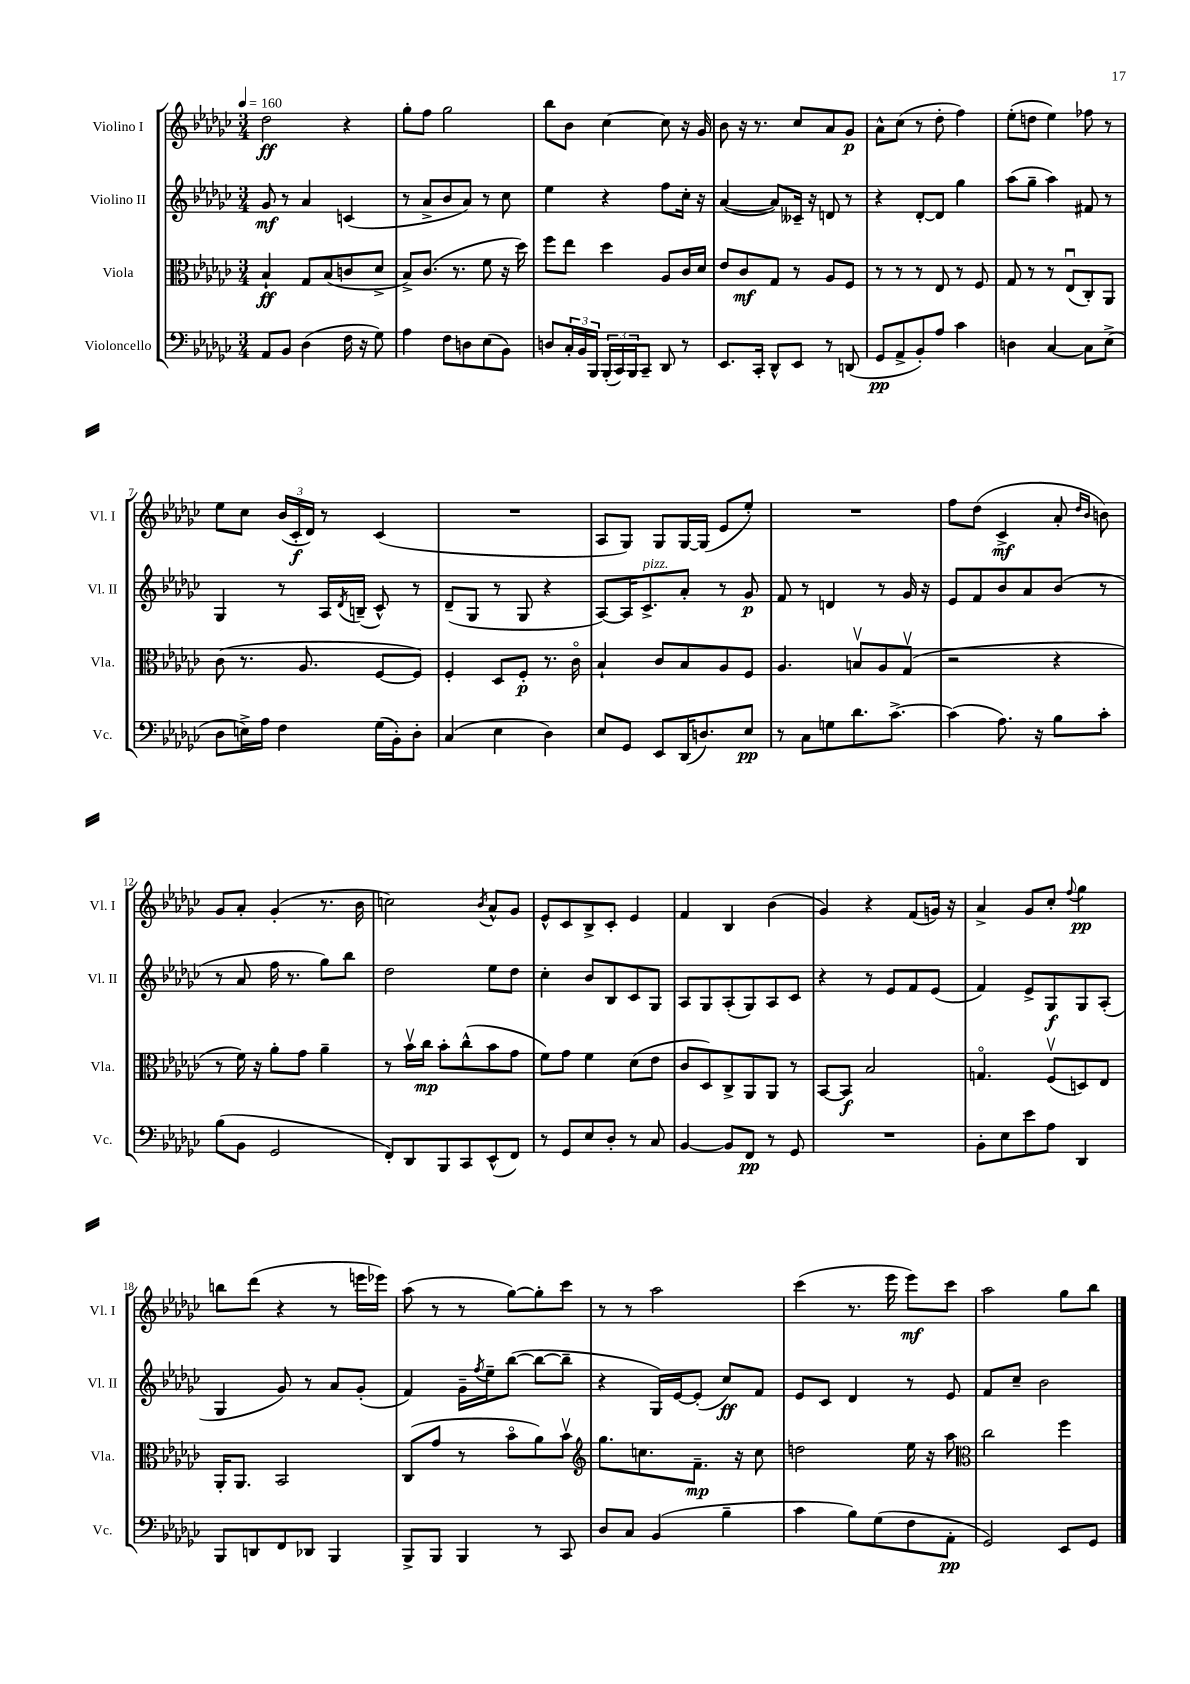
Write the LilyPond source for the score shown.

<<
\new StaffGroup <<
\new Staff = "s0" \with { instrumentName = "Violino I" shortInstrumentName = "Vl. I" } {
    \clef treble \key ges \major \numericTimeSignature \time 3/4 \tempo 4 = 160
    des''2\ff r4 |
    ges''8-. f''8 ges''2 |
    bes''8 bes'8 ces''4~ ces''8 r16 ges'16 |
    bes'8 r16 r8. ces''8 aes'8 ges'8\p |
    aes'8-^ ces''8( r8 des''8-. f''4) |
    ees''8-.( d''8 ees''4) fes''8 r8 |
    ees''8 ces''8 \tuplet 3/2 { bes'16( ces'16-.\f des'16) } r8 ces'4( |
    R2. |
    aes8 ges8) ges8 ges16~ ges16( ees'8 ees''8-.) |
    R2. |
    f''8 des''8( ces'4->\mf aes'8-. \grace { des''16 bes'16 } b'8) |
    ges'8 aes'8-. ges'4-.( r8. bes'16 |
    c''2) \acciaccatura { bes'8 } aes'8-^ ges'8 |
    ees'8-^ ces'8 bes8-> ces'8-. ees'4 |
    f'4 bes4 bes'4( |
    ges'4) r4 f'8( g'16) r16 |
    aes'4-> ges'8 ces''8-. \appoggiatura { f''8 } ges''4\pp |
    b''8 des'''8( r4 r8 e'''16 ees'''16) |
    aes''8( r8 r8 ges''8~) ges''8-. ces'''8 |
    r8 r8 aes''2 |
    ces'''4( r8. ees'''16 ees'''8\mf) ces'''8 |
    aes''2 ges''8 bes''8 \bar "|." |
}
\new Staff = "s1" \with { instrumentName = "Violino II" shortInstrumentName = "Vl. II" } {
    \clef treble \key ges \major \numericTimeSignature \time 3/4
    ges'8\mf r8 aes'4 c'4( |
    r8 aes'8-> bes'8 aes'8) r8 ces''8 |
    ees''4 r4 f''8 ces''16-. r16 |
    aes'4~( aes'8) ceses'16-- r16 d'8 r8 |
    r4 des'8~-. des'8 ges''4 |
    aes''8( ges''8-- aes''4) fis'8 r8 |
    ges4 r8 aes16 \acciaccatura { des'8 } b16--( ces'8-^) r8 |
    des'8--( ges8 r8 ges8 r4 |
    aes8~) aes16 ces'8.->^\markup { \italic "pizz." } aes'8-. r8 ges'8\p |
    f'8 r8 d'4 r8 ges'16 r16 |
    ees'8 f'8 bes'8 aes'8 bes'8( r8 |
    r8 aes'8 f''16 r8. ges''8) bes''8 |
    des''2 ees''8 des''8 |
    ces''4-. bes'8 bes8 ces'8 ges8 |
    aes8 ges8 aes8-.( ges8) aes8 ces'8 |
    r4 r8 ees'8 f'8 ees'8( |
    f'4) ees'8-> ges8\f ges8 aes8-.( |
    ges4 ges'8) r8 aes'8 ges'8-.( |
    f'4) ges'16-- \acciaccatura { f''8 } ees''16-- bes''8~( bes''8~ bes''8-- |
    r4 ges16) ees'16~ ees'8-.( ces''8\ff) f'8 |
    ees'8 ces'8 des'4 r8 ees'8 |
    f'8 ces''8-- bes'2 \bar "|." |
}
\new Staff = "s2" \with { instrumentName = "Viola" shortInstrumentName = "Vla." } {
    \clef alto \key ges \major \numericTimeSignature \time 3/4
    bes4-!\ff ges8 bes8( c'8 des'8-> |
    bes8->) ces'8.( r8. f'8 r16 des''16) |
    f''8 ees''8 des''4 aes8 ces'16 des'16 |
    ees'8 ces'8\mf ges8 r8 aes8 f8 |
    r8 r8 r8 ees8 r8 f8 |
    ges8 r8 r8 ees8\downbow( ces8-.) aes,8 |
    ces'8( r8. aes8. f8~ f8) |
    f4-. des8 f8-.\p r8. ces'16\flageolet |
    bes4-! ces'8 bes8 aes8 f8 |
    aes4. b8\upbow aes8 ges8\upbow( |
    r2 r4 |
    r8 f'16) r16 aes'8-. ges'8 aes'4-- |
    r8 bes'16\upbow ces''16\mp bes'8-. ces''8-^( bes'8 ges'8 |
    f'8) ges'8 f'4 des'8( ees'8 |
    ces'8 des8) ces8-> aes,8 aes,8 r8 |
    bes,8~ bes,8\f bes2 |
    g4.\flageolet f8\upbow( d8) ees8 |
    aes,16-. aes,8. bes,2 |
    ces8( ges'8 r8 bes'8\flageolet aes'8) bes'8\upbow |
    \clef treble ges''8. c''8. f'8.--\mp r16 c''8 |
    d''2 ees''16 r16 aes''8 |
    \clef alto ces''2 f''4 \bar "|." |
}
\new Staff = "s3" \with { instrumentName = "Violoncello" shortInstrumentName = "Vc." } {
    \clef bass \key ges \major \numericTimeSignature \time 3/4
    aes,8 bes,8 des4( f16 r16 ges8) |
    aes4 f8 d8 ees8( bes,8) |
    d8 \tuplet 3/2 { ces16-. bes,16 bes,,16 } \tuplet 3/2 { bes,,16-.( ces,16) bes,,16 } ces,8-- des,8 r8 |
    ees,8. ces,16-. des,8-^ ees,8 r8 d,8( |
    ges,8\pp aes,8-> bes,8-.) aes8 ces'4 |
    d4 ces4~ ces8 ees8->( |
    des8 e16->) aes16 f4 ges16( bes,16-.) des8-. |
    ces4( ees4 des4) |
    ees8 ges,8 ees,8 des,16( d8.) ees8\pp |
    r8 ces8 g8 des'8. ces'8.~-> |
    ces'4( aes8.) r16 bes8 ces'8-. |
    bes8( bes,8 ges,2 |
    f,8-.) des,8 bes,,8 ces,8 ees,8-^( f,8) |
    r8 ges,8 ees8 des8-. r8 ces8 |
    bes,4~ bes,8 f,8\pp r8 ges,8 |
    R2. |
    bes,8-. ees8 ees'8 aes8 des,4 |
    bes,,8 d,8 f,8 des,8 bes,,4 |
    bes,,8-> bes,,8 bes,,4 r8 ces,8 |
    des8 ces8 bes,4( bes4-- |
    ces'4 bes8) ges8( f8 aes,8-.\pp |
    ges,2) ees,8 ges,8 \bar "|." |
}
>>
>>
